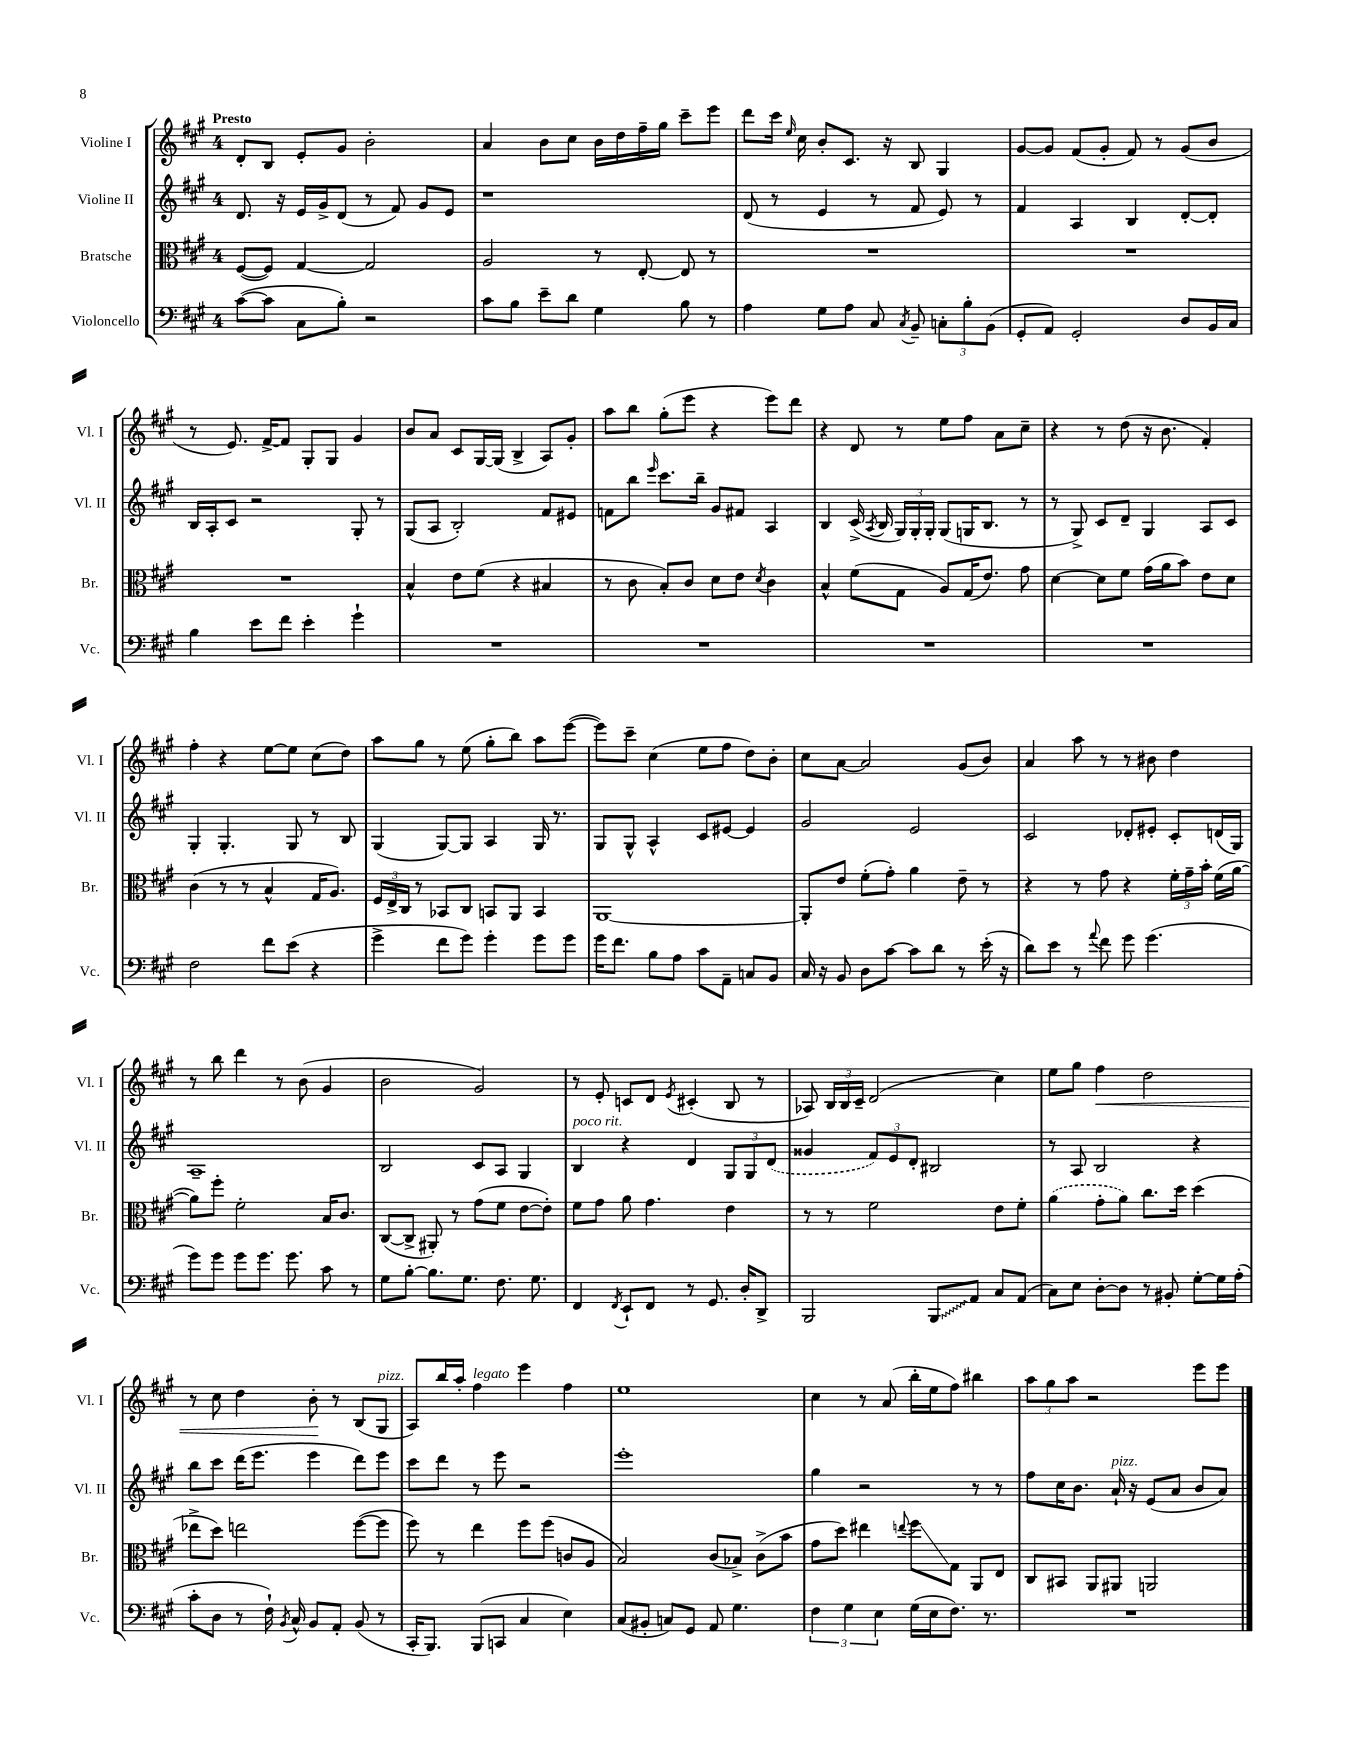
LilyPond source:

<<
\new StaffGroup <<
\new Staff = "s0" \with { instrumentName = "Violine I" shortInstrumentName = "Vl. I" } {
    \clef treble \key a \major \once \override Staff.TimeSignature.style = #'single-digit \time 4/4 \tempo "Presto"
    \autoBeamOff d'8[-. b8] e'8[-. gis'8] b'2-. |
    a'4 b'8[ cis''8] b'16[ d''16 fis''16-- gis''16] cis'''8[-- e'''8] |
    d'''8[ cis'''16] \grace { e''16 } cis''16 b'8[-. cis'8.] r16 b8 gis4 |
    gis'8[~ gis'8] fis'8[( gis'8]-. fis'8) r8 gis'8[( b'8] |
    r8 e'8.) fis'16[~-> fis'8] gis8[-. gis8] gis'4 |
    b'8[ a'8] cis'8[ gis16~ gis16]( b4-> a8[) gis'8]-. |
    a''8[ b''8] gis''8[-.( e'''8] r4 e'''8[) d'''8] |
    r4 d'8 r8 e''8[ fis''8] a'8[ cis''8]-- |
    r4 r8 d''8( r16 b'8. fis'4-.) |
    fis''4-. r4 e''8[~ e''8] cis''8[( d''8]) |
    a''8[ gis''8] r8 e''8( gis''8[-. b''8]) a''8[ e'''8]~( |
    e'''8[) cis'''8]-- cis''4( e''8[ fis''8] d''8[) b'8]-. |
    cis''8[ a'8]~ a'2 gis'8[( b'8]) |
    a'4 a''8 r8 r8 bis'8 d''4 |
    r8 b''8 d'''4 r8 b'8( gis'4 |
    b'2 gis'2) |
    r8 e'8-. c'8[ d'8] \acciaccatura { e'8 } cis'4-.( b8 r8 |
    aes8) \tuplet 3/2 { b16[ b16 cis'16]-- } d'2( cis''4) |
    e''8[ gis''8] fis''4\< d''2 |
    r8 cis''8 d''4 b'8-.\! r8 b8[( gis8]^\markup { \italic "pizz." } |
    a8[) b''16 a''16]-. fis''4^\markup { \italic "legato" } e'''4 fis''4 |
    e''1 |
    cis''4 r8 a'8( b''16[-. e''16 fis''8]) bis''4 |
    \tuplet 3/2 { a''8[ gis''8 a''8] } r2 e'''8[ e'''8] \bar "|." |
}
\new Staff = "s1" \with { instrumentName = "Violine II" shortInstrumentName = "Vl. II" } {
    \clef treble \key a \major \once \override Staff.TimeSignature.style = #'single-digit \time 4/4
    \autoBeamOff d'8. r16 e'16[ gis'16-> d'8]( r8 fis'8) gis'8[ e'8] |
    r1 |
    d'8( r8 e'4 r8 fis'8 e'8) r8 |
    fis'4 a4 b4 d'8[~-. d'8]-. |
    b16[ a16-. cis'8] r2 gis8-. r8 |
    gis8[( a8] b2-.) fis'8[ eis'8] |
    f'8[ b''8] \grace { e'''16 } cis'''8.[ b''16]-- gis'8[ fis'8] a4 |
    b4 cis'16->( \acciaccatura { a8 } b16 \tuplet 3/2 { gis16[) gis16-. gis16]-. } gis8[( g16 b8.] r8 |
    r8 gis8->) cis'8[ d'8]-- gis4 a8[ cis'8] |
    gis4-. gis4.-. gis8 r8 b8 |
    gis4( gis8[~) gis8] a4 gis16 r8. |
    gis8[ gis8]-^ a4-^ cis'8[ eis'8]~ eis'4 |
    gis'2 e'2 |
    cis'2 des'8[-. eis'8]-. cis'8[-. d'16( gis16]) |
    a1-- |
    b2 cis'8[ a8] gis4 |
    b4^\markup { \italic "poco rit." } r4 d'4 \tuplet 3/2 { gis8[ gis8 \once \slurDashed d'8]( } |
    gisis'4 \tuplet 3/2 { fis'8[) e'8 d'8]-. } bis2 |
    r8 a8 b2 r4 |
    b''8[ cis'''8] d'''16[( e'''8.] e'''4 d'''8[) e'''8] |
    cis'''8[ d'''8] r8 e'''8 r2 |
    e'''1-. |
    gis''4 r2 r8 r8 |
    fis''8[ cis''16 b'8.] a'16-!^\markup { \italic "pizz." } r16 e'8[( a'8] b'8[ a'8]) \bar "|." |
}
\new Staff = "s2" \with { instrumentName = "Bratsche" shortInstrumentName = "Br." } {
    \clef alto \key a \major \once \override Staff.TimeSignature.style = #'single-digit \time 4/4
    \autoBeamOff fis8[~( fis8]) gis4~ gis2 |
    a2 r8 e8~-. e8 r8 |
    R1 |
    R1 |
    R1 |
    b4-^ e'8[ fis'8]( r4 bis4 |
    r8 cis'8 b8[-.) cis'8] d'8[ e'8] \acciaccatura { d'8 } cis'4 |
    b4-^ fis'8[( gis8] a8[) gis16( e'8.]) gis'8 |
    d'4~ d'8[ fis'8] gis'16[( a'16 b'8]) e'8[ d'8] |
    cis'4( r8 r8 b4-^ gis16[ a8.]) |
    \tuplet 3/2 { fis16[ e16-> cis16] } r8 bes,8[ cis8] b,8[ a,8] b,4 |
    a,1~ |
    a,8[-. e'8] fis'8[-.( gis'8]-.) a'4 e'8-- r8 |
    r4 r8 gis'8 r4 \tuplet 3/2 { fis'16[-. gis'16-- b'16]-. } fis'16[( a'16]~ |
    a'8[) fis''8]-. fis'2-. b16[ cis'8.] |
    cis8[~( cis8]-> ais,8-.) r8 gis'8[( fis'8] e'8[~ e'8]-.) |
    fis'8[ gis'8] a'8 gis'4. e'4 |
    r8 r8 fis'2 e'8[ fis'8]-. |
    \once \slurDashed a'4( gis'8[-. a'8]) cis''8.[ d''16] d''4( |
    ees''8[-> d''8]) e''2 fis''8[~( fis''8] |
    fis''8) r8 e''4 fis''8[ fis''8]( c'8[ a8] |
    b2) cis'8[( bes8]->) cis'8[->( b'8] |
    gis'8[ d''8]) eis''4 \appoggiatura { e''8 } fis''8[\glissando gis8] a,8[ e8] |
    cis8[ bis,8] a,8[ ais,8] a,2 \bar "|." |
}
\new Staff = "s3" \with { instrumentName = "Violoncello" shortInstrumentName = "Vc." } {
    \clef bass \key a \major \once \override Staff.TimeSignature.style = #'single-digit \time 4/4
    \autoBeamOff cis'8[~( cis'8] cis8[ b8]-.) r2 |
    cis'8[ b8] e'8[-- d'8] gis4 b8 r8 |
    a4 gis8[ a8] cis8 \acciaccatura { cis8 } b,8-- \tuplet 3/2 { c8[-. b8-. b,8]( } |
    gis,8[-. a,8]) gis,2-. d8[ b,16 cis16] |
    b4 e'8[ fis'8] e'4-. gis'4-! |
    R1 |
    R1 |
    R1 |
    R1 |
    fis2 fis'8[ e'8]( r4 |
    gis'4-> fis'8[ gis'8]) gis'4-. gis'8[ gis'8] |
    gis'16[ fis'8.] b8[ a8] cis'8[ a,8]-- c8[ b,8] |
    cis16 r16 b,8 d8[ cis'8]~ cis'8[ d'8] r8 e'16-.( r16 |
    d'8[) e'8] r8 \appoggiatura { a'8 } fis'8 gis'8 gis'4.( |
    gis'8[) gis'8] gis'8[ gis'8.] gis'8. cis'8 r8 |
    gis8[ b8]~-. b8.[ gis8.] fis8. gis8. |
    fis,4 \acciaccatura { fis,8 } e,8[-! fis,8] r8 gis,8. d16[-. d,8]-> |
    b,,2 \once \override Glissando.style = #'zigzag b,,8[\glissando a,8] cis8[ a,8]( |
    cis8[) e8] d8[~-. d8] r8 bis,8-. gis8[~-. gis16 a16]-.( |
    cis'8[-. d8] r8 fis16-!) \acciaccatura { b,8 } cis16-^ b,8[ a,8]-. b,8( r8 |
    cis,16[-. b,,8.]) b,,8[( c,8] cis4 e4) |
    cis8[( bis,8]-. c8[) gis,8] a,8 gis4. |
    \tuplet 3/2 { fis4 gis4 e4 } gis16[( e16 fis8.]) r8. |
    R1 \bar "|." |
}
>>
>>
\layout { \context { \Score \remove "Bar_number_engraver" } }
